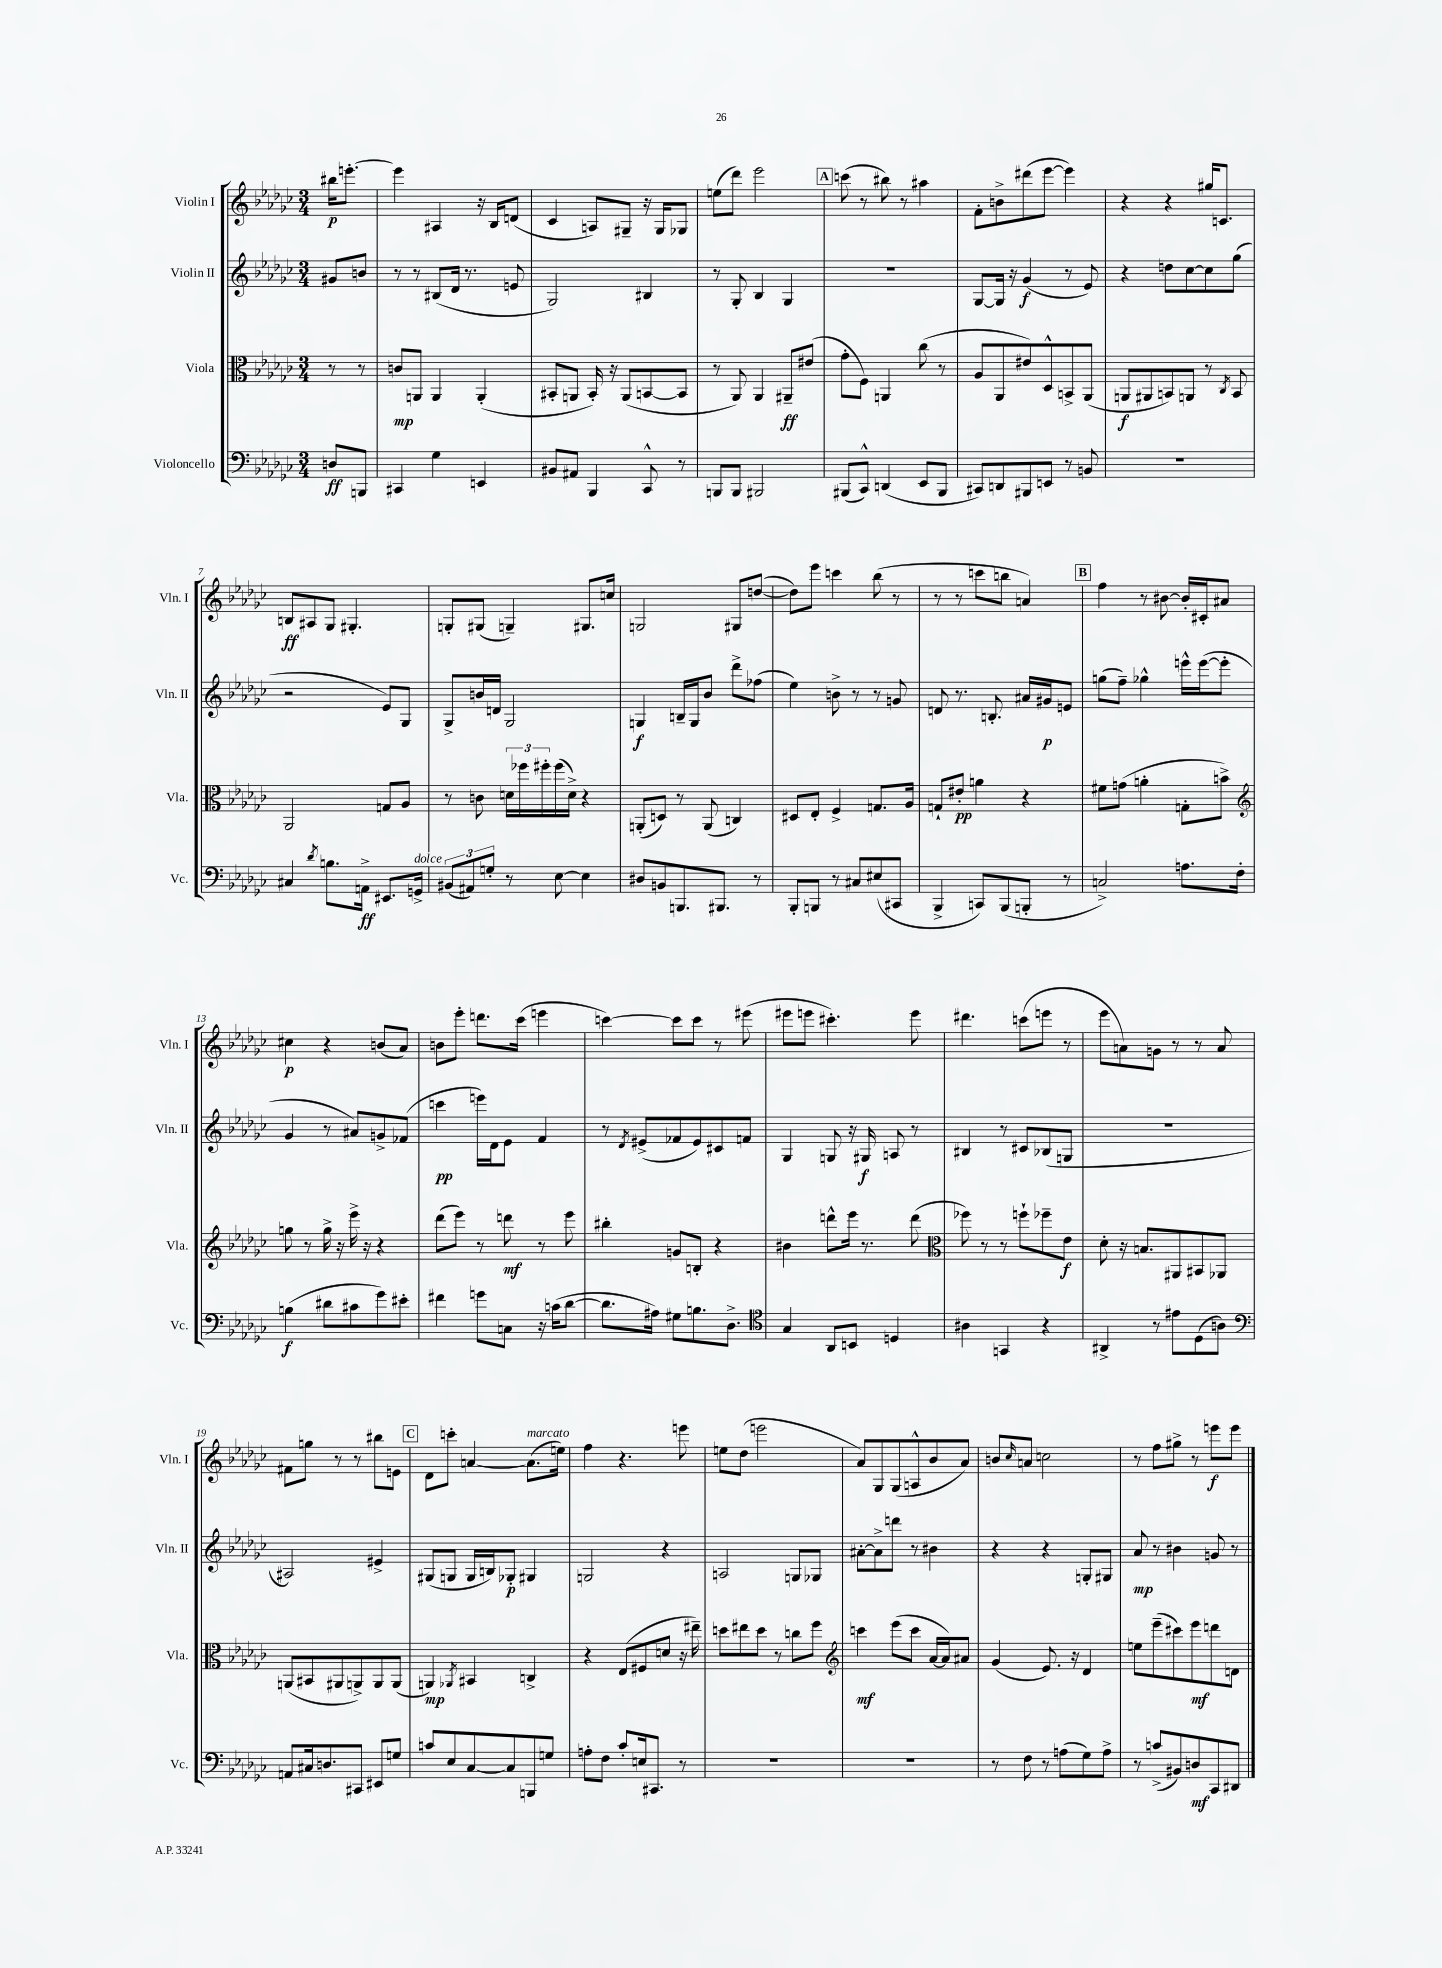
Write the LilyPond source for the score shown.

<<
\new StaffGroup <<
\new Staff = "s0" \with { instrumentName = "Violin I" shortInstrumentName = "Vln. I" } {
    \clef treble \key ges \major \numericTimeSignature \time 3/4 \partial 4
    bis''16\p e'''8.~-. |
    e'''4 ais4 r16 bes16 d'8( |
    ces'4 a8) gis8-- r16 gis16 ges8 |
    e''8( des'''8) ees'''2 |
    \mark \markup { \box "A" } c'''8( r8 bis''8) r8 ais''4 |
    f'8-. b'8-> dis'''8( ees'''8~ ees'''4) |
    r4 r4 gis''16 c'8. |
    b8\ff ais8 ges8 gis4.-. |
    g8-. gis8( g4--) gis8. c''16 |
    g2 gis8 d''8~( |
    d''8) ees'''8 c'''4 bes''8( r8 |
    r8 r8 c'''8 b''8 a'4) |
    \mark \markup { \box "B" } f''4 r8 bis'8~ bis'16-. cis'16-. ais'8 |
    cis''4\p r4 b'8( aes'8) |
    b'8 ees'''8-. d'''8. ces'''16( e'''4 |
    c'''4~) c'''8 c'''8 r8 eis'''8( |
    eis'''8 e'''8 cis'''4.-.) e'''8 |
    dis'''4. c'''8( e'''8 r8 |
    ees'''8 a'8) g'8 r8 r8 a'8 |
    fis'8 g''8 r8 r8 bis''8 e'8 |
    \mark \markup { \box "C" } des'8 c'''8-. a'4~ a'8.^\markup { \italic "marcato" }( e''16) |
    f''4 r4. e'''8 |
    e''8 des''8( e'''2 |
    aes'8) ges8 ges8( a8-^ bes'8 aes'8) |
    b'8 \grace { ces''16 } a'8 c''2 |
    r8 f''8 gis''8-> r8 e'''8\f e'''8 \bar "|." |
}
\new Staff = "s1" \with { instrumentName = "Violin II" shortInstrumentName = "Vln. II" } {
    \clef treble \key ges \major \numericTimeSignature \time 3/4 \partial 4
    gis'8 b'8 |
    r8 r8 bis8( des'16 r8. e'8 |
    ges2) bis4 |
    r8 ges8-. bes4 ges4 |
    \mark \markup { \box "A" } R2. |
    ges8~ ges16 r16 ges'4\f( r8 ees'8) |
    r4 d''8 ces''8~ ces''8 ges''8( |
    r2 ees'8) ges8 |
    ges8-> b'16 d'16 ges2 |
    g4\f b16-- g16 bes'8 des'''8-> fes''8( |
    ees''4) b'8-> r8 r8 g'8 |
    d'8 r8. b8.-. ais'16 gis'16\p e'8 |
    \mark \markup { \box "B" } g''8( f''8--) ges''4-^ e'''16-^ e'''16~( e'''8-. |
    ges'4 r8 ais'8) g'8-> fes'8( |
    c'''4\pp e'''16) des'16 ees'8 f'4 |
    r8 \acciaccatura { des'8 } eis'8->( fes'8 eis'8) cis'8 f'8 |
    ges4 g8 r16 gis16\f a8 r8 |
    bis4 r8 cis'8 bes8( g8 |
    R2. |
    ais2) eis'4-> |
    \mark \markup { \box "C" } gis8( g8 g16 b16) ges8-.\p gis4 |
    g2 r4 |
    a2 g8 ges8 |
    ais'8~-. ais'8-> d'''8 r8 bis'4 |
    r4 r4 g8-. gis8 |
    aes'8\mp r8 bis'4 g'8 r8 \bar "|." |
}
\new Staff = "s2" \with { instrumentName = "Viola" shortInstrumentName = "Vla." } {
    \clef alto \key ges \major \numericTimeSignature \time 3/4 \partial 4
    r8 r8 |
    c'8\mp a,8 a,4 a,4-.( |
    bis,8-. a,8 bis,16-.) r16 a,8( b,8~ b,8 |
    r8 aes,8) aes,4 ais,8--\ff eis'8( |
    \mark \markup { \box "A" } ges'8-. f8) a,4 ces''8( r8 |
    aes8 aes,8 eis'8) des8-^ b,8-> aes,8( |
    a,8\f ais,8 b,8) a,8 r8 \acciaccatura { ces8 } b,8 |
    aes,2 g8 aes8 |
    r8 c'8 \tuplet 3/2 { d'16 fes''16 fis''16-. } fis''16( d'16->) r4 |
    a,8-.( d8) r8 a,8( c4) |
    dis8 ees8-. f4-> g8. aes16 |
    g8-! eis'8-.\pp a'4 r4 |
    \mark \markup { \box "B" } fis'8 g'8( a'4-. g8-. b'8->) |
    \clef treble g''8 r8 g''16-> r16 ees'''16-> r16 r4 |
    des'''8( ees'''8) r8 d'''8\mf r8 ees'''8 |
    bis''4-. g'8 b8-. r4 |
    bis'4 d'''8-^ ees'''16 r8. d'''8( |
    \clef alto fes''8) r8 r8 f''8-! fes''8-- ees'8\f |
    des'8-. r16 b8. ais,8 bis,8 aes,8 |
    a,8( bis,8 ais,8 a,8->) a,8 a,8( |
    \mark \markup { \box "C" } a,4\mp) \acciaccatura { aes,8 } bis,4 c4-> |
    r4 ees8( fis8 d'8 r16 eis''16--) |
    d''8 eis''8 d''8 r8 c''8 f''8 |
    \clef treble c'''4\mf ees'''8( c'''8 aes'16~ aes'16) ais'8 |
    ges'4( ees'8.) r16 des'4 |
    e''8 ees'''8--( cis'''8) ees'''8\mf d'''8 d'8 \bar "|." |
}
\new Staff = "s3" \with { instrumentName = "Violoncello" shortInstrumentName = "Vc." } {
    \clef bass \key ges \major \numericTimeSignature \time 3/4 \partial 4
    d8\ff b,,8 |
    cis,4 ges4 e,4 |
    bis,8 ais,8 bes,,4 ces,8-^ r8 |
    b,,8 b,,8 bis,,2 |
    \mark \markup { \box "A" } bis,,8( ces,8-^) d,4( ees,8 bis,,8 |
    cis,8) d,8 bis,,8 e,8 r8 b,8 |
    R2. |
    cis4 \acciaccatura { des'8 } b8. a,16->\ff eis,8. g,16->^\markup { \italic "dolce" } |
    \tuplet 3/2 { bis,8( ais,8) g8-. } r8 ees8~ ees4 |
    dis8 b,8 b,,8. bis,,8. r8 |
    bes,,8-. b,,8 r8 cis8 eis8( cis,8 |
    bes,,4-> c,8) bes,,8( b,,8-. r8 |
    \mark \markup { \box "B" } c2->) a8. f16-. |
    b4\f( dis'8 cis'8 ges'8) eis'8-. |
    fis'4 g'8 c8 r16 c'16( des'8~ |
    des'8. ais16) gis8 b8. des8.-> |
    \clef tenor ges4 aes,8 b,8 d4 |
    ais4 g,4 r4 |
    ais,4-> r8 eis'8 des8( a8) |
    \clef bass a,8 cis16 d8. cis,8 eis,8 g8 |
    \mark \markup { \box "C" } c'8 ees8 ces8~ ces8 b,,8 g8 |
    a8-. f8 ces'8-. e16 cis,8. r8 |
    R2. |
    R2. |
    r8 f8 r8 a8( ges8) a8-> |
    r8 c'8->( bis,8) d8\mf ces,8 dis,8 \bar "|." |
}
>>
>>
